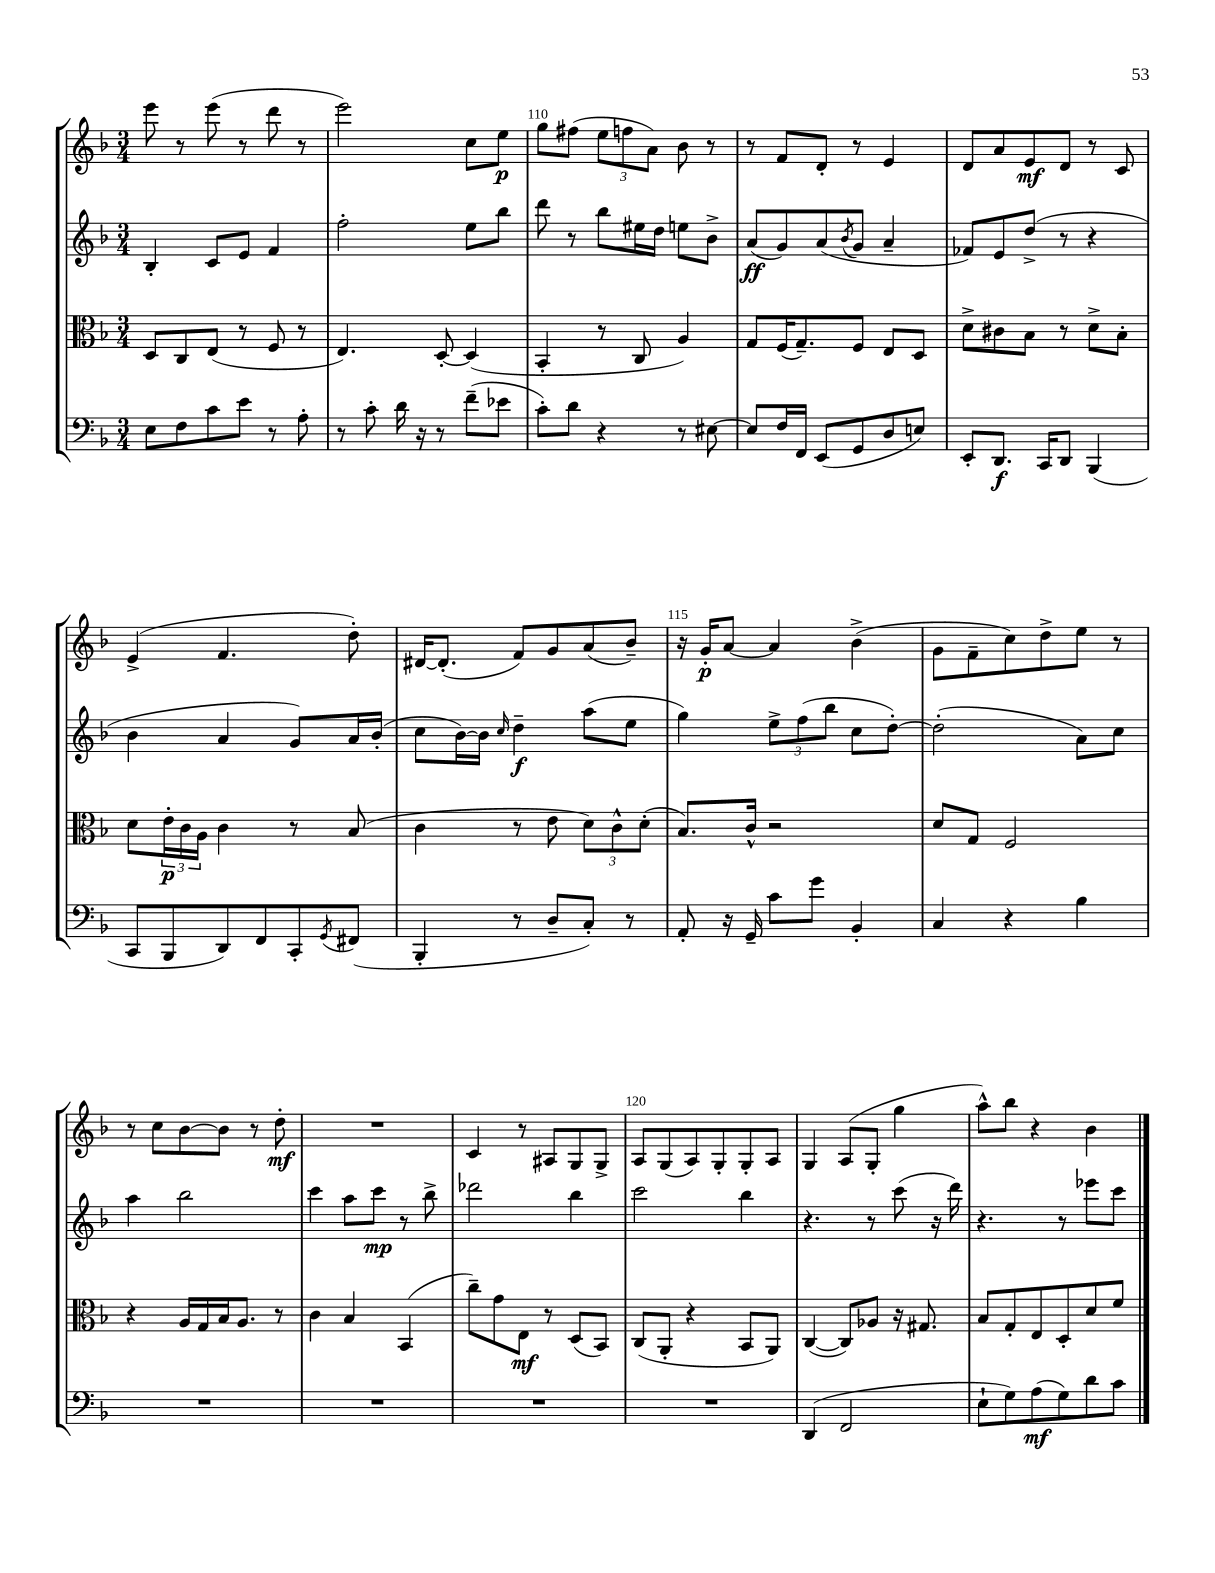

**kern	**dynam	**kern	**dynam	**kern	**dynam	**kern	**dynam
*part4	*part4	*part3	*part3	*part2	*part2	*part1	*part1
*staff4	*staff4	*staff3	*staff3	*staff2	*staff2	*staff1	*staff1
*clefF4	*	*clefC3	*	*clefG2	*	*clefG2	*
*k[b-]	*	*k[b-]	*	*k[b-]	*	*k[b-]	*
*M3/4	*	*M3/4	*	*M3/4	*	*M3/4	*
=108	=108	=108	=108	=108	=108	=108	=108
8E\L	.	8D/L	.	4B-'/	.	8eee\	.
8F\	.	8C/	.	.	.	8r	.
8c\	.	(8E/J	.	8c/L	.	(8eee\	.
8e\J	.	8r	.	8e/J	.	8r	.
8r	.	8F/	.	4f/	.	8ddd\	.
8A'\	.	8r	.	.	.	8r	.
=109	=109	=109	=109	=109	=109	=109	=109
8r	.	4.E/)	.	2ff'\	.	2eee\)	.
8c'\	.	.	.	.	.	.	.
16d\	.	.	.	.	.	.	.
16r	.	.	.	.	.	.	.
8r	.	[8D'/	.	.	.	.	.
(8f~\L	.	(4D/]	.	8ee\L	.	8cc\L	.
8e-X\J	.	.	.	8bb-\J	.	8ee\J	p
=110	=110	=110	=110	=110	=110	=110	=110
8c'\L)	.	4BB-'/	.	8ddd\	.	8gg\L	.
8d\J	.	.	.	8r	.	(8ff#X\J	.
4r	.	8r	.	8bb-\L	.	12ee\L	.
.	.	.	.	.	.	12ffn\	.
.	.	8C/	.	16ee#X\L	.	.	.
.	.	.	.	.	.	12a\J)	.
.	.	.	.	16dd\JJ	.	.	.
8r	.	4A/)	.	8een\L	.	8b-\	.
[8E#X\	.	.	.	8b-^\J	.	8r	.
=111	=111	=111	=111	=111	=111	=111	=111
8E#/L]	.	8G/L	.	(8a/L	ff	8r	.
16F/L	.	(16F/K	.	8g/)	.	8f/L	.
16FF/JJ	.	8.G~/)	.	.	.	.	.
(8EE/L	.	.	.	(8a/	.	8d'/J	.
.	.	.	.	8qb-/	.	.	.
8GG/	.	8F/J	.	8g/J	.	8r	.
8D/	.	8E/L	.	4a~/	.	4e/	.
8En/J)	.	8D/J	.	.	.	.	.
=112	=112	=112	=112	=112	=112	=112	=112
8EE'/L	.	8d^\L	.	8f-X/L)	.	8d/L	.
8.DD/J	f	8c#X\	.	8e/	.	8a/	.
.	.	8B-\J	.	(8dd^/J	.	8e/	mf
16CC/KL	.	.	.	.	.	.	.
8DD/J	.	8r	.	8r	.	8d/J	.
(4BBB-/	.	8d^\L	.	4r	.	8r	.
.	.	8B-'\J	.	.	.	8c/	.
!!LO:LB:g=z
=113	=113	=113	=113	=113	=113	=113	=113
8CC/L	.	8d\L	.	4b-\	.	(4e^/	.
8BBB-/	.	24e'\L	p	.	.	.	.
.	.	24c\	.	.	.	.	.
.	.	24A\JJ	.	.	.	.	.
8DD/)	.	4c\	.	4a/	.	4.f/	.
8FF/	.	.	.	.	.	.	.
8CC'/	.	8r	.	8g/L)	.	.	.
8qGG/	.	.	.	.	.	.	.
(8FF#X/J	.	(8B-/	.	16a/L	.	8dd'\)	.
.	.	.	.	(16b-'/JJ	.	.	.
=114	=114	=114	=114	=114	=114	=114	=114
4BBB-'/	.	4c\	.	8cc\L	.	[16d#X/KL	.
.	.	.	.	.	.	(8.d#'/J]	.
.	.	.	.	[16b-\L)	.	.	.
.	.	.	.	16b-\JJ]	.	.	.
.	.	.	.	16qqcc/	.	.	.
8r	.	8r	.	4dd~\	f	8f/L)	.
8D~/L	.	8e\	.	.	.	8g/	.
8C'/J)	.	12d\L)	.	(8aa\L	.	(8a/	.
.	.	12c^^\	.	.	.	.	.
8r	.	.	.	8ee\J	.	8b-~/J)	.
.	.	(12d'\J	.	.	.	.	.
=115	=115	=115	=115	=115	=115	=115	=115
8AA'/	.	8.B-/L)	.	4gg\)	.	16r	.
.	.	.	.	.	.	16g'/KL	p
16r	.	.	.	.	.	[8a/J	.
16GG~/	.	16c^^/Jk	.	.	.	.	.
8c\L	.	2r	.	12ee^\L	.	4a/]	.
.	.	.	.	(12ff\	.	.	.
8g\J	.	.	.	.	.	.	.
.	.	.	.	12bb-\J	.	.	.
4BB-'/	.	.	.	8cc\L	.	(4b-^\	.
.	.	.	.	[8dd'\J)	.	.	.
=116	=116	=116	=116	=116	=116	=116	=116
4C/	.	8d/L	.	(2dd'\]	.	8g\L	.
.	.	8G/J	.	.	.	8f~\	.
4r	.	2F/	.	.	.	8cc\)	.
.	.	.	.	.	.	8dd^\	.
4B-\	.	.	.	8a\L)	.	8ee\J	.
.	.	.	.	8cc\J	.	8r	.
!!LO:LB:g=z
=117	=117	=117	=117	=117	=117	=117	=117
2.r	.	4r	.	4aa\	.	8r	.
.	.	.	.	.	.	8cc\L	.
.	.	16A/LL	.	2bb-\	.	[8b-\	.
.	.	16G/	.	.	.	.	.
.	.	16B-/J	.	.	.	8b-\J]	.
.	.	8.A/J	.	.	.	.	.
.	.	.	.	.	.	8r	.
.	.	8r	.	.	.	8dd'\	mf
=118	=118	=118	=118	=118	=118	=118	=118
2.r	.	4c\	.	4ccc\	.	2.r	.
.	.	4B-/	.	8aa\L	.	.	.
.	.	.	.	8ccc\J	mp	.	.
.	.	(4BB-/	.	8r	.	.	.
.	.	.	.	8bb-^\	.	.	.
=119	=119	=119	=119	=119	=119	=119	=119
2.r	.	8cc~\L)	.	2ddd-X\	.	4c/	.
.	.	8g\	.	.	.	.	.
.	.	8E\J	mf	.	.	8r	.
.	.	8r	.	.	.	8A#X/L	.
.	.	(8D/L	.	4bb-\	.	8G/	.
.	.	8BB-/J)	.	.	.	8G^/J	.
=120	=120	=120	=120	=120	=120	=120	=120
2.r	.	(8C/L	.	2ccc\	.	8A/L	.
.	.	8AA'/J	.	.	.	(8G/	.
.	.	4r	.	.	.	8A/)	.
.	.	.	.	.	.	8G'/	.
.	.	8BB-/L	.	4bb-\	.	8G'/	.
.	.	8AA/J)	.	.	.	8A/J	.
=121	=121	=121	=121	=121	=121	=121	=121
(4DD/	.	([4C/	.	4.r	.	4G/	.
2FF/	.	8C/L])	.	.	.	(8A/L	.
.	.	8A-X/J	.	8r	.	8G'/J	.
.	.	16r	.	(8ccc\	.	4gg\	.
.	.	8.G#X/	.	.	.	.	.
.	.	.	.	16r	.	.	.
.	.	.	.	16ddd\)	.	.	.
=122	=122	=122	=122	=122	=122	=122	=122
8E`\L	.	8B-/L	.	4.r	.	8aa^^\L)	.
8G\)	.	8G'/	.	.	.	8bb-\J	.
(8A\	mf	8E/	.	.	.	4r	.
8G\)	.	8D'/	.	8r	.	.	.
8d\	.	8d/	.	8eee-X\L	.	4b-\	.
8c\J	.	8f/J	.	8ccc\J	.	.	.
==	==	==	==	==	==	==	==
*-	*-	*-	*-	*-	*-	*-	*-
